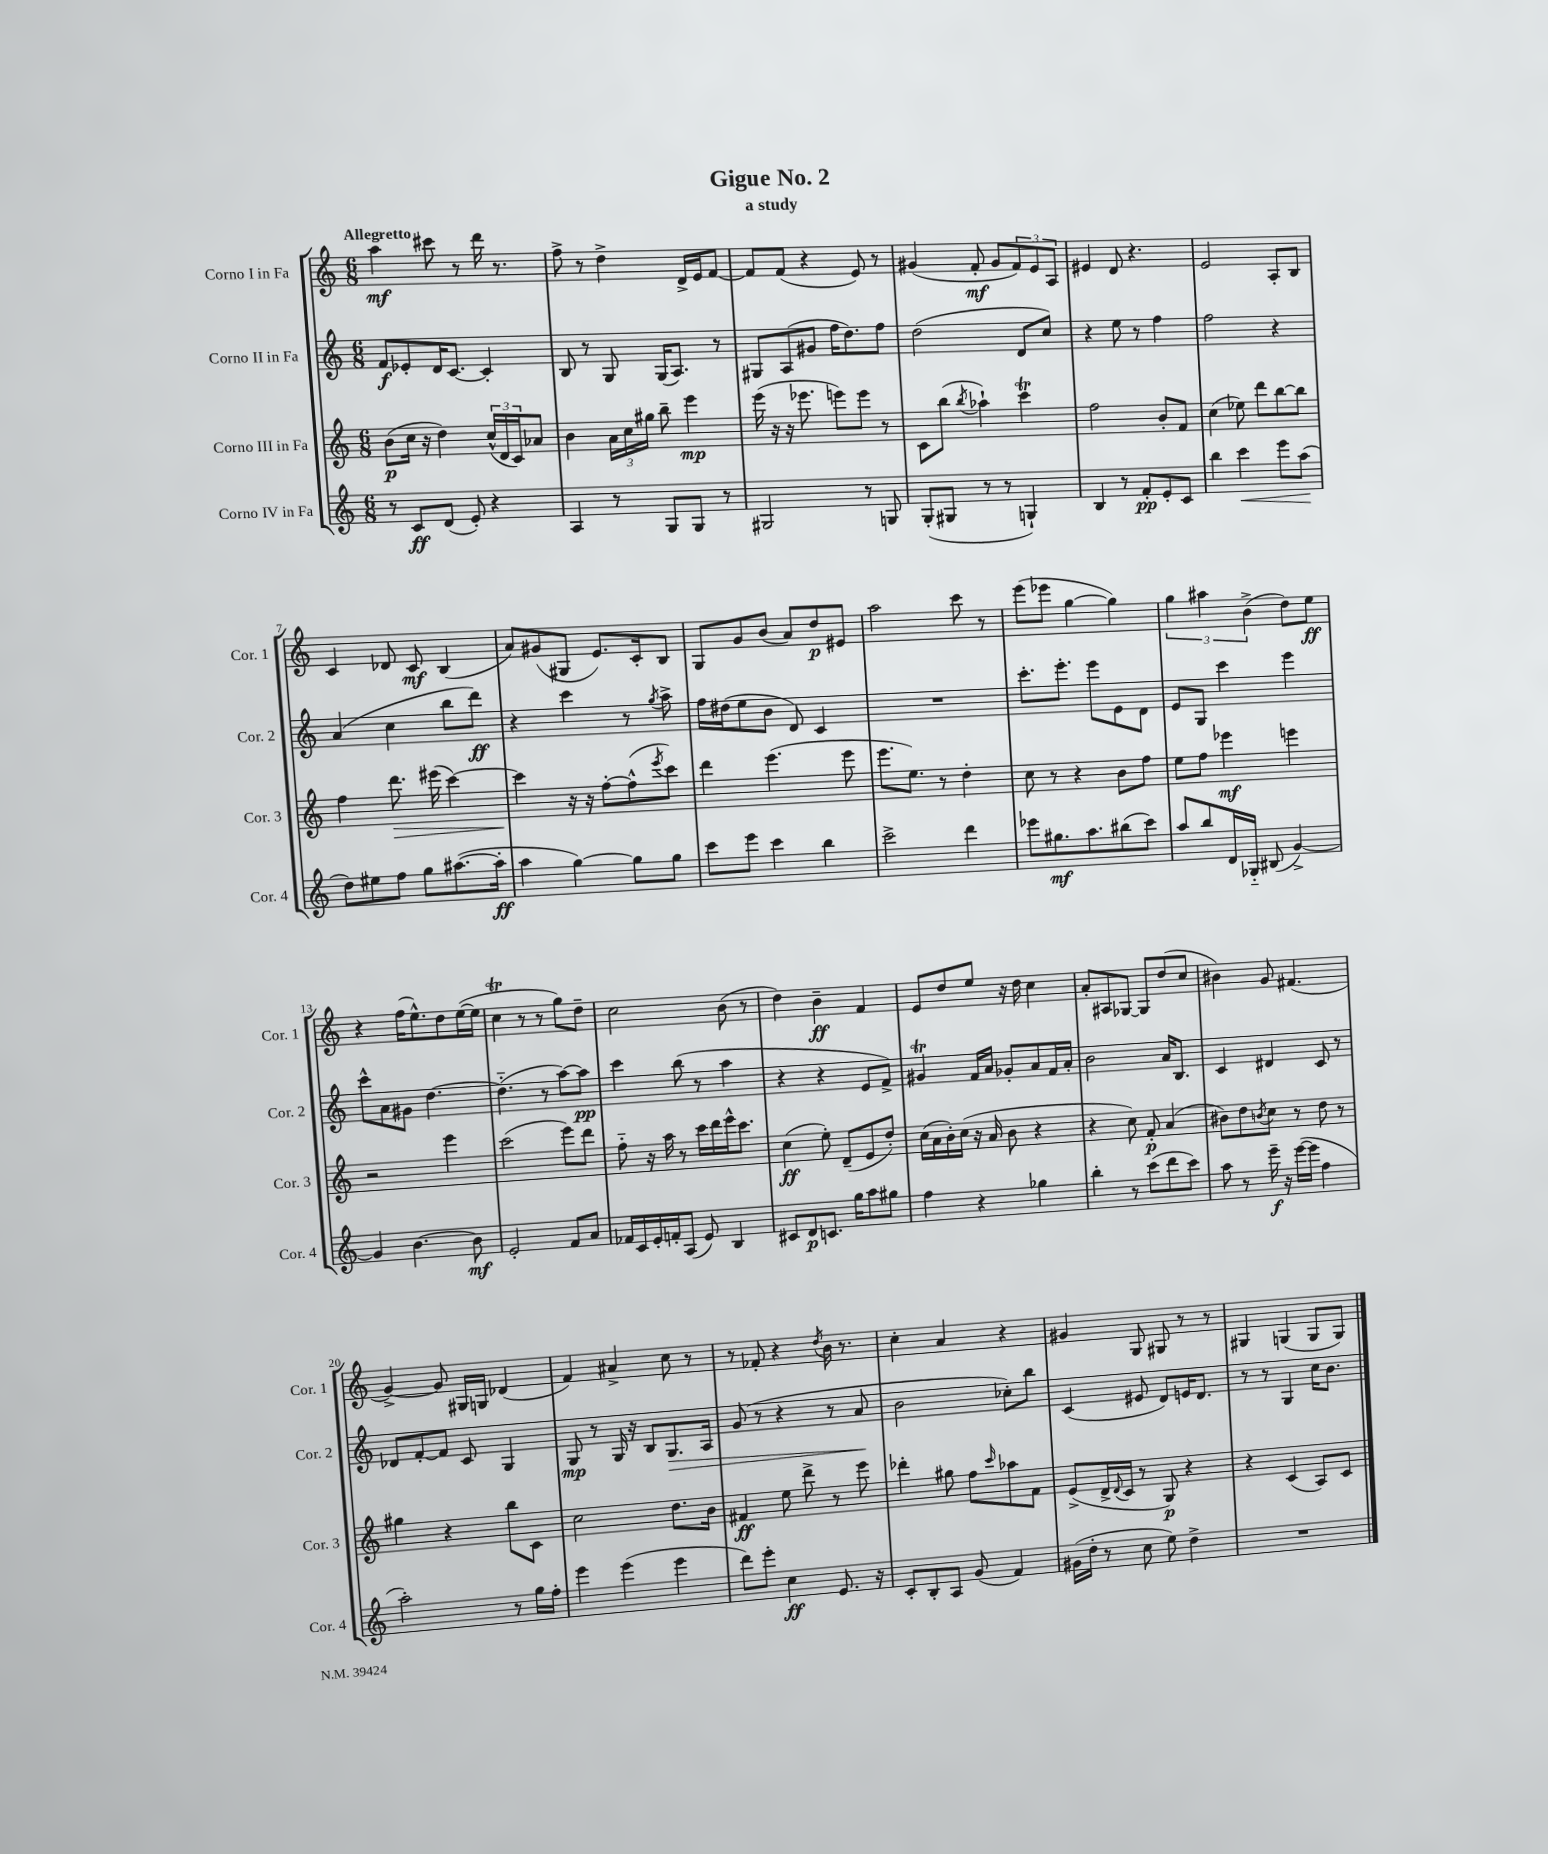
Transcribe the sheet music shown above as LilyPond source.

\header { title = "Gigue No. 2" subtitle = "a study" }
<<
\new StaffGroup <<
\new Staff = "s0" \with { instrumentName = "Corno I in Fa" shortInstrumentName = "Cor. 1" } {
    \clef treble \key c \major \numericTimeSignature \time 6/8 \tempo "Allegretto"
    a''4\mf cis'''8 r8 d'''16 r8. |
    f''8-> r8 d''4-> d'16-> e'16 f'8~ |
    f'8 f'8( r4 e'8) r8 |
    gis'4( f'8-.\mf gis'8 \tuplet 3/2 { f'8) e'8 a8 } |
    eis'4 d'8 r4. |
    e'2 a8-. b8 |
    c'4 des'8 c'8\mf b4( |
    a'8) gis'8( gis8 e'8.) c'16-. b8 |
    g8 g'8 b'8( a'8) d''8\p eis'8 |
    a''2 c'''8 r8 |
    e'''8( ees'''8 g''4~ g''4) |
    \tuplet 3/2 { g''4 ais''4 b'4->( } d''8) e''8\ff |
    r4 f''16( e''8.-^) d''8 e''16~( e''16 |
    c''4\trill r8 r8 g''8) d''8-- |
    c''2 b'8( r8 |
    d''4) b'4--\ff f'4 |
    e'8 d''8 e''8 r16 d''16 c''4 |
    a'8-. ais8 ges8~ ges8 d''8( c''8 |
    bis'4) g'8 fis'4.( |
    g'4~->) g'8 gis16 g16 des'4( |
    f'4) ais'4-> c''8 r8 |
    r8 fes'8-. r4 \acciaccatura { d''8 } b'16 r8. |
    c''4-. a'4 r4 |
    gis'4 g8 gis8 r8 r8 |
    gis4 g4( g8 g8) \bar "|." |
}
\new Staff = "s1" \with { instrumentName = "Corno II in Fa" shortInstrumentName = "Cor. 2" } {
    \clef treble \key c \major \numericTimeSignature \time 6/8
    f'8\f ees'8-. d'16 c'8.~ c'4-. |
    b8 r8 g8 g16( a8.) r8 |
    gis8 a8( gis'8 f''16 d''8.) f''8 |
    d''2( d'8 c''8) |
    r4 e''8 r8 f''4 |
    f''2 r4 |
    a'4( c''4 b''8 d'''8\ff) |
    r4 c'''4 r8 \acciaccatura { g''8 } a''8-> |
    f''16 dis''16( e''8 b'8 d'8) c'4 |
    R2. |
    c'''8.-. e'''8.-. e'''8 e'8 d'8 |
    e'8 g8 c'''4 e'''4 |
    c'''8-^ a'8 gis'8 d''4.~ |
    d''4.-_( r8 a''8~) a''8\pp |
    c'''4 b''8( r8 a''4 |
    r4 r4 e'8 f'8->) |
    gis'4\trill f'16 a'16 ges'8-. a'8 f'16 a'16-. |
    b'2 a'16 b8. |
    c'4 dis'4 c'8 r8 |
    des'8 f'8~-. f'8 c'8 g4 |
    g8\mp r8 g16 r16 b8 g8.\> a16 |
    g'8( r8 r4 r8 a'8\! |
    b'2 ces''8-.) b''8 |
    c'4( eis'8 d'8) e'16 d'8. |
    r8 r8 g4 c''16 b'8. \bar "|." |
}
\new Staff = "s2" \with { instrumentName = "Corno III in Fa" shortInstrumentName = "Cor. 3" } {
    \clef treble \key c \major \numericTimeSignature \time 6/8
    b'8\p( c''16 r16 d''4) \tuplet 3/2 { c''16-^( d'16 c'16) } aes'8 |
    b'4 \tuplet 3/2 { a'16 c''16 gis''16 } b''8-- e'''4\mp |
    e'''16( r16 r16 ees'''8. e'''8) e'''8 r8 |
    c'8 b''8( \acciaccatura { b''8 } aes''4-!) c'''4\trill |
    f''2 b'8-. f'8 |
    c''4( ees''8) d'''8 b''8~ b''8 |
    f''4 d'''8.\> eis'''16( c'''4~) |
    c'''4\! r16 r16 f''8~-. f''8-^( \acciaccatura { e'''8 } c'''8) |
    d'''4 e'''4.( e'''8 |
    e'''8. e''8.) r8 d''4-. |
    c''8 r8 r4 b'8 f''8 |
    e''8 f''8 ees'''4\mf e'''4 |
    r2 e'''4 |
    c'''2( e'''8) d'''8 |
    f''8-_ r16 a''16 r8 c'''16 d'''16 e'''16-^ c'''8. |
    c''4\ff( e''8-.) d'8--( e'8 d''8-.) |
    c''16( a'16 b'16-.) c''16( r16 a'16 b'8 r4 |
    r4 c''8) f'8-.\p a'4( |
    bis'8) d''8 \acciaccatura { b'8 } c''8 r8 d''8 r8 |
    gis''4 r4 b''8 c'8 |
    c''2 d''8. b'16 |
    fis'4\ff e''8 d'''8-> r8 e'''8 |
    des'''4-. gis''8 f''8 \grace { c'''16 } aes''8 f'8 |
    e'8->( d'16-> \appoggiatura { d'8 } c'16 r8 g8\p) r4 |
    r4 c'4( a8) c'8 \bar "|." |
}
\new Staff = "s3" \with { instrumentName = "Corno IV in Fa" shortInstrumentName = "Cor. 4" } {
    \clef treble \key c \major \numericTimeSignature \time 6/8
    r8 c'8\ff d'8( e'8-.) r4 |
    a4 r8 g8 g8 r8 |
    gis2 r8 g8 |
    g8-.( gis8 r8 r8 g4-!) |
    b4 r8 f'8-.\pp e'8-. c'8 |
    b''4 c'''4\< e'''8 a''8\!( |
    d''8) eis''8 f''8 g''8 ais''8.~( ais''16-.\ff |
    a''4 g''4~) g''8 g''8 |
    c'''8 e'''8 c'''4 b''4 |
    c'''2-> d'''4 |
    ees'''8 gis''8.\mf a''8. bis''8( c'''8) |
    a''8 b''8 d'16 ges16-_ bis8( g'4~->) |
    g'4 b'4.~ b'8\mf |
    e'2-. f'8 a'8 |
    fes'16 c'16 e'16-. f'16-. a8( e'8) b4 |
    cis'8 d'8\p c'8. g''16 a''8 gis''8 |
    f''4 r4 ges''4 |
    b''4-. r8 c'''8( d'''8 c'''8) |
    a''8 r8 e'''16--\f r16 e'''16~( e'''16 f''4 |
    a''2-.) r8 g''16 f''16-. |
    e'''4 e'''4( e'''4 |
    d'''8) e'''8-. c''4\ff e'8. r16 |
    c'8-. b8-. a8 g'8( f'4) |
    gis'16( d''16-. r8 c''8 e''8) d''4-> |
    R2. \bar "|." |
}
>>
>>
